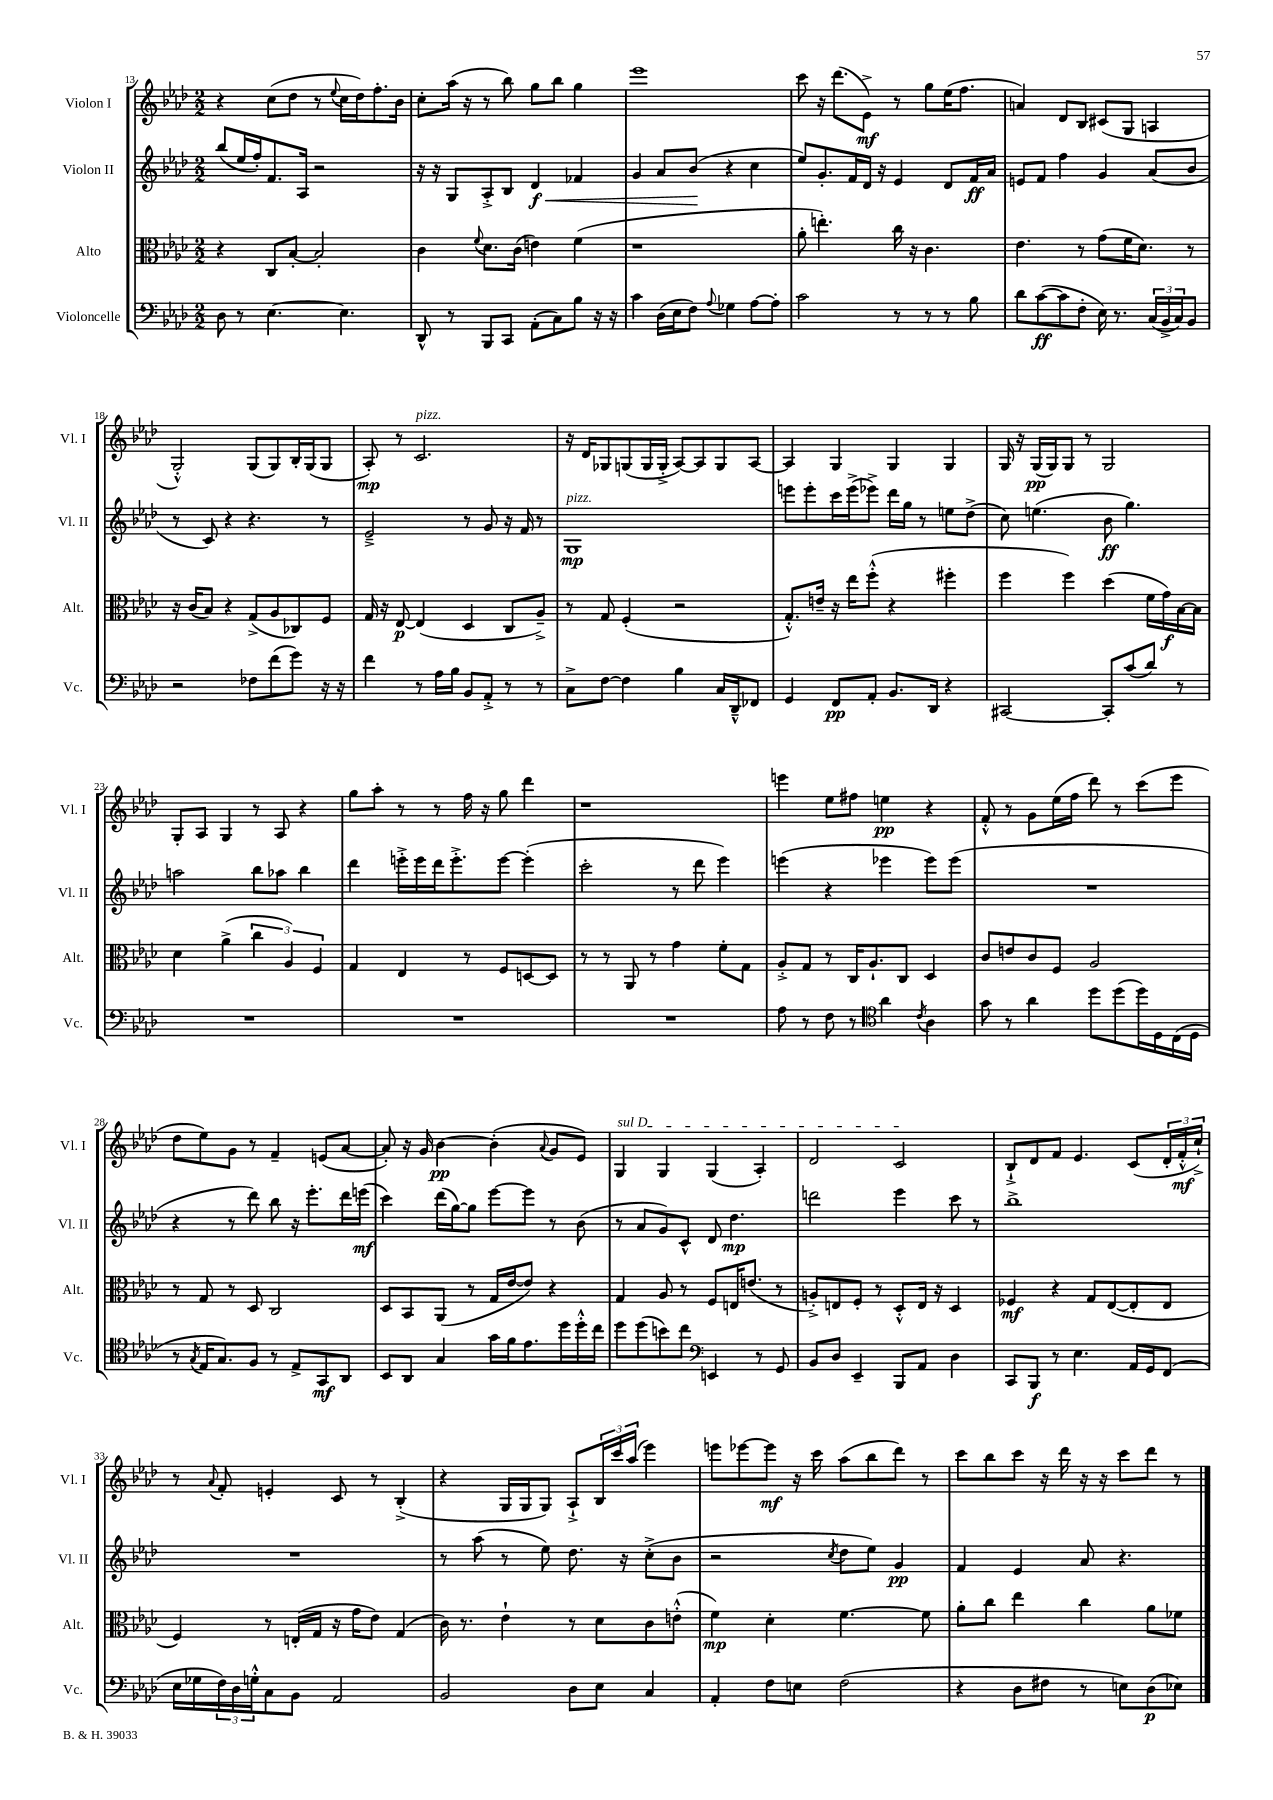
<<
\new StaffGroup <<
\new Staff = "s0" \with { instrumentName = "Violon I" shortInstrumentName = "Vl. I" } {
    \clef treble \key aes \major \numericTimeSignature \time 2/2
    r4 c''8( des''8 r8 \appoggiatura { ees''8 } c''16 des''16) f''8.-. bes'16 |
    c''8-. aes''16( r16 r8 bes''8) g''8 bes''8 g''4 |
    ees'''1 |
    c'''8 r16 des'''8.( ees'8->\mf) r8 g''8 ees''16( f''8. |
    a'4) des'8 bes8 cis'8( g8 a4 |
    g2-.-^) g8( g8) bes16-. g16( g8 |
    aes8-.\mp) r8 c'2.^\markup { \italic "pizz." } |
    r16 des'16 ges8 g8( g16 g16-.-> aes8~) aes8 g8 aes8~ |
    aes4 g4 g4 g4 |
    g16 r16 g16\pp( g16) g8 r8 g2 |
    g8-. aes8 g4 r8 aes8 r4 |
    g''8 aes''8-. r8 r8 f''16 r16 g''8 des'''4 |
    r1 |
    e'''4 ees''8 fis''8 e''4\pp r4 |
    f'8-.-^ r8 g'8 ees''16( f''16 des'''8) r8 c'''8( ees'''8 |
    des''8 ees''8) g'8 r8 f'4-- e'8( aes'8~ |
    aes'8-.) r16 g'16 bes'4~\pp bes'4-.( \appoggiatura { aes'8 } g'8 ees'8) |
    \once \override TextSpanner.bound-details.left.text = \markup { \italic "sul D" } g4\startTextSpan g4 g4( aes4-.) |
    des'2 c'2\stopTextSpan |
    bes8-!-> des'8 f'8 ees'4. c'8( \tuplet 3/2 { des'16-. f'16-.-^\mf c''16-!->) } |
    r8 \appoggiatura { aes'8 } f'8-. e'4-. c'8 r8 bes4-.->( |
    r4 g16 g16 g8) aes8-!-> \tuplet 3/2 { bes16 c'''16 aes''16( } ees'''4) |
    e'''8 ees'''8~ ees'''8\mf r16 c'''16 aes''8( bes''8 des'''8) r8 |
    c'''8 bes''8 c'''8 r16 des'''16 r16 r16 c'''8 des'''8 r8 \bar "|." |
}
\new Staff = "s1" \with { instrumentName = "Violon II" shortInstrumentName = "Vl. II" } {
    \clef treble \key aes \major \numericTimeSignature \time 2/2
    bes''8( ees''16 f''16-.) f'8. aes16 r2 |
    r16 r16 g8 aes8-.-> bes8 des'4\f\< fes'4 |
    g'4 aes'8 bes'8\!( r4 c''4 |
    ees''8) g'8.-. f'16 des'16 r16 ees'4 des'8 f'16\ff aes'16 |
    e'8 f'8 f''4 g'4 aes'8( bes'8 |
    r8 c'8) r4 r4. r8 |
    ees'2---> r8 g'8 r16 f'16 r8 |
    g1\mp^\markup { \italic "pizz." } |
    e'''8 e'''8-. c'''16 e'''16->( ees'''8->) des'''16 g''16 r8 e''8 des''8->( |
    c''8) e''4.( bes'8\ff g''4.) |
    a''2 bes''8 aes''8 bes''4 |
    des'''4 e'''16-.-> e'''16 des'''16 e'''8.-.-> e'''8~ e'''4-.( |
    c'''2-. r8 des'''8 ees'''4) |
    e'''4( r4 ees'''4 ees'''8) ees'''8( |
    R1 |
    r4 r8 des'''8) bes''8 r16 ees'''8.-. des'''16 e'''16\mf( |
    c'''4) des'''16( g''16~) g''8 ees'''8~ ees'''8 r8 bes'8( |
    r8 aes'8 g'8) c'8-^ des'8 des''4.\mp |
    d'''2 ees'''4 c'''8 r8 |
    bes''1-> |
    R1 |
    r8 aes''8( r8 ees''8) des''8. r16 c''8-.->( bes'8 |
    r2 \acciaccatura { c''8 } des''8 ees''8) g'4\pp |
    f'4 ees'4 aes'8 r4. \bar "|." |
}
\new Staff = "s2" \with { instrumentName = "Alto" shortInstrumentName = "Alt." } {
    \clef alto \key aes \major \numericTimeSignature \time 2/2
    r4 c8 bes8~-. bes2-. |
    c'4 \appoggiatura { f'8 } des'8. c'16( e'4) f'4( |
    r1 |
    aes'8-. e''4.-.) c''16 r16 c'4. |
    ees'4. r8 g'8( f'16 des'8.) r8 |
    r16 c'16( bes8) r4 g8->( aes8 ces8) f8 |
    g16 r16 ees8~\p ees4( des4 c8 aes8--->) |
    r8 g8 f4-.( r2 |
    g8.-.-^) e'16-- r16 ees''16 f''8-.-^( r4 fis''4-. |
    f''4 f''4) des''4( f'16 g'16\f) bes16~ bes16 |
    des'4 aes'4->( \tuplet 3/2 { c''4 aes4) f4 } |
    g4 ees4 r8 f8 d8~ d8 |
    r8 r8 aes,8 r8 g'4 f'8-. g8 |
    aes8-.-> g8 r8 c16 aes8.-! c8 des4 |
    c'8 e'8 c'8 f8 aes2 |
    r8 g8 r8 des8 c2 |
    des8 bes,8 aes,8( r8 g16 ees'16~ ees'8) r4 |
    g4 aes8 r8 f8 e16 e'8.( r8 |
    a8-.->) e8 f8-. r8 des8-.-^ e16 r16 des4 |
    fes4\mf r4 g8 ees8~( ees8-. ees8 |
    f4) r8 e16-.( g16 r16 g'16 ees'8) g4( |
    c'16) r8. ees'4-! r8 des'8 c'8 e'8-.-^( |
    f'4\mp) des'4-. f'4.~ f'8 |
    aes'8-. c''8 ees''4 c''4 aes'8 fes'8 \bar "|." |
}
\new Staff = "s3" \with { instrumentName = "Violoncelle" shortInstrumentName = "Vc." } {
    \clef bass \key aes \major \numericTimeSignature \time 2/2
    des8 r8 ees4.~ ees4. |
    des,8-^ r8 bes,,8 c,8 aes,8-.( c8) bes8 r16 r16 |
    c'4 des16( ees16 f8) \appoggiatura { aes8 } ges4 aes8~ aes8-. |
    c'2 r8 r8 r8 bes8 |
    des'8 c'8~\ff( c'8 f8-. ees16) r8. \tuplet 3/2 { c16( bes,16-> c16) } bes,8 |
    r2 fes8 f'8( g'8) r16 r16 |
    f'4 r8 aes16 bes16 bes,8 aes,8-.-> r8 r8 |
    c8-> f8~ f4 bes4 c16 des,16---^ fes,8 |
    g,4 f,8\pp aes,8-. bes,8. des,16 r4 |
    cis,2~ cis,8-. c'8( des'8) r8 |
    R1 |
    R1 |
    R1 |
    aes8 r8 f8 r8 \clef tenor aes'4 \acciaccatura { c'8 } aes4 |
    g'8 r8 aes'4 des''8 des''8( des''16) des16 c16( des16 |
    r8 \acciaccatura { g8 } ees16 g8.) f8 r8 ees8-> g,8\mf aes,8 |
    bes,8 aes,8 g4 g'16 f'16 ees'8. des''16 des''16-.-^ c''16 |
    des''8 des''8( b'8) c''8 \clef bass e,4 r8 g,8 |
    bes,8 des8 ees,4-- bes,,8 aes,8 des4 |
    c,8 bes,,8\f r8 ees4. aes,16 g,16 f,8( |
    ees16 ges16 \tuplet 3/2 { f16) des16 g16-.-^ } c8 bes,8 aes,2 |
    bes,2 des8 ees8 c4 |
    aes,4-. f8 e8 f2( |
    r4 des8 fis8 r8 e8) des8\p( ees8) \bar "|." |
}
>>
>>
\layout { \context { \Score currentBarNumber = #13 } }
